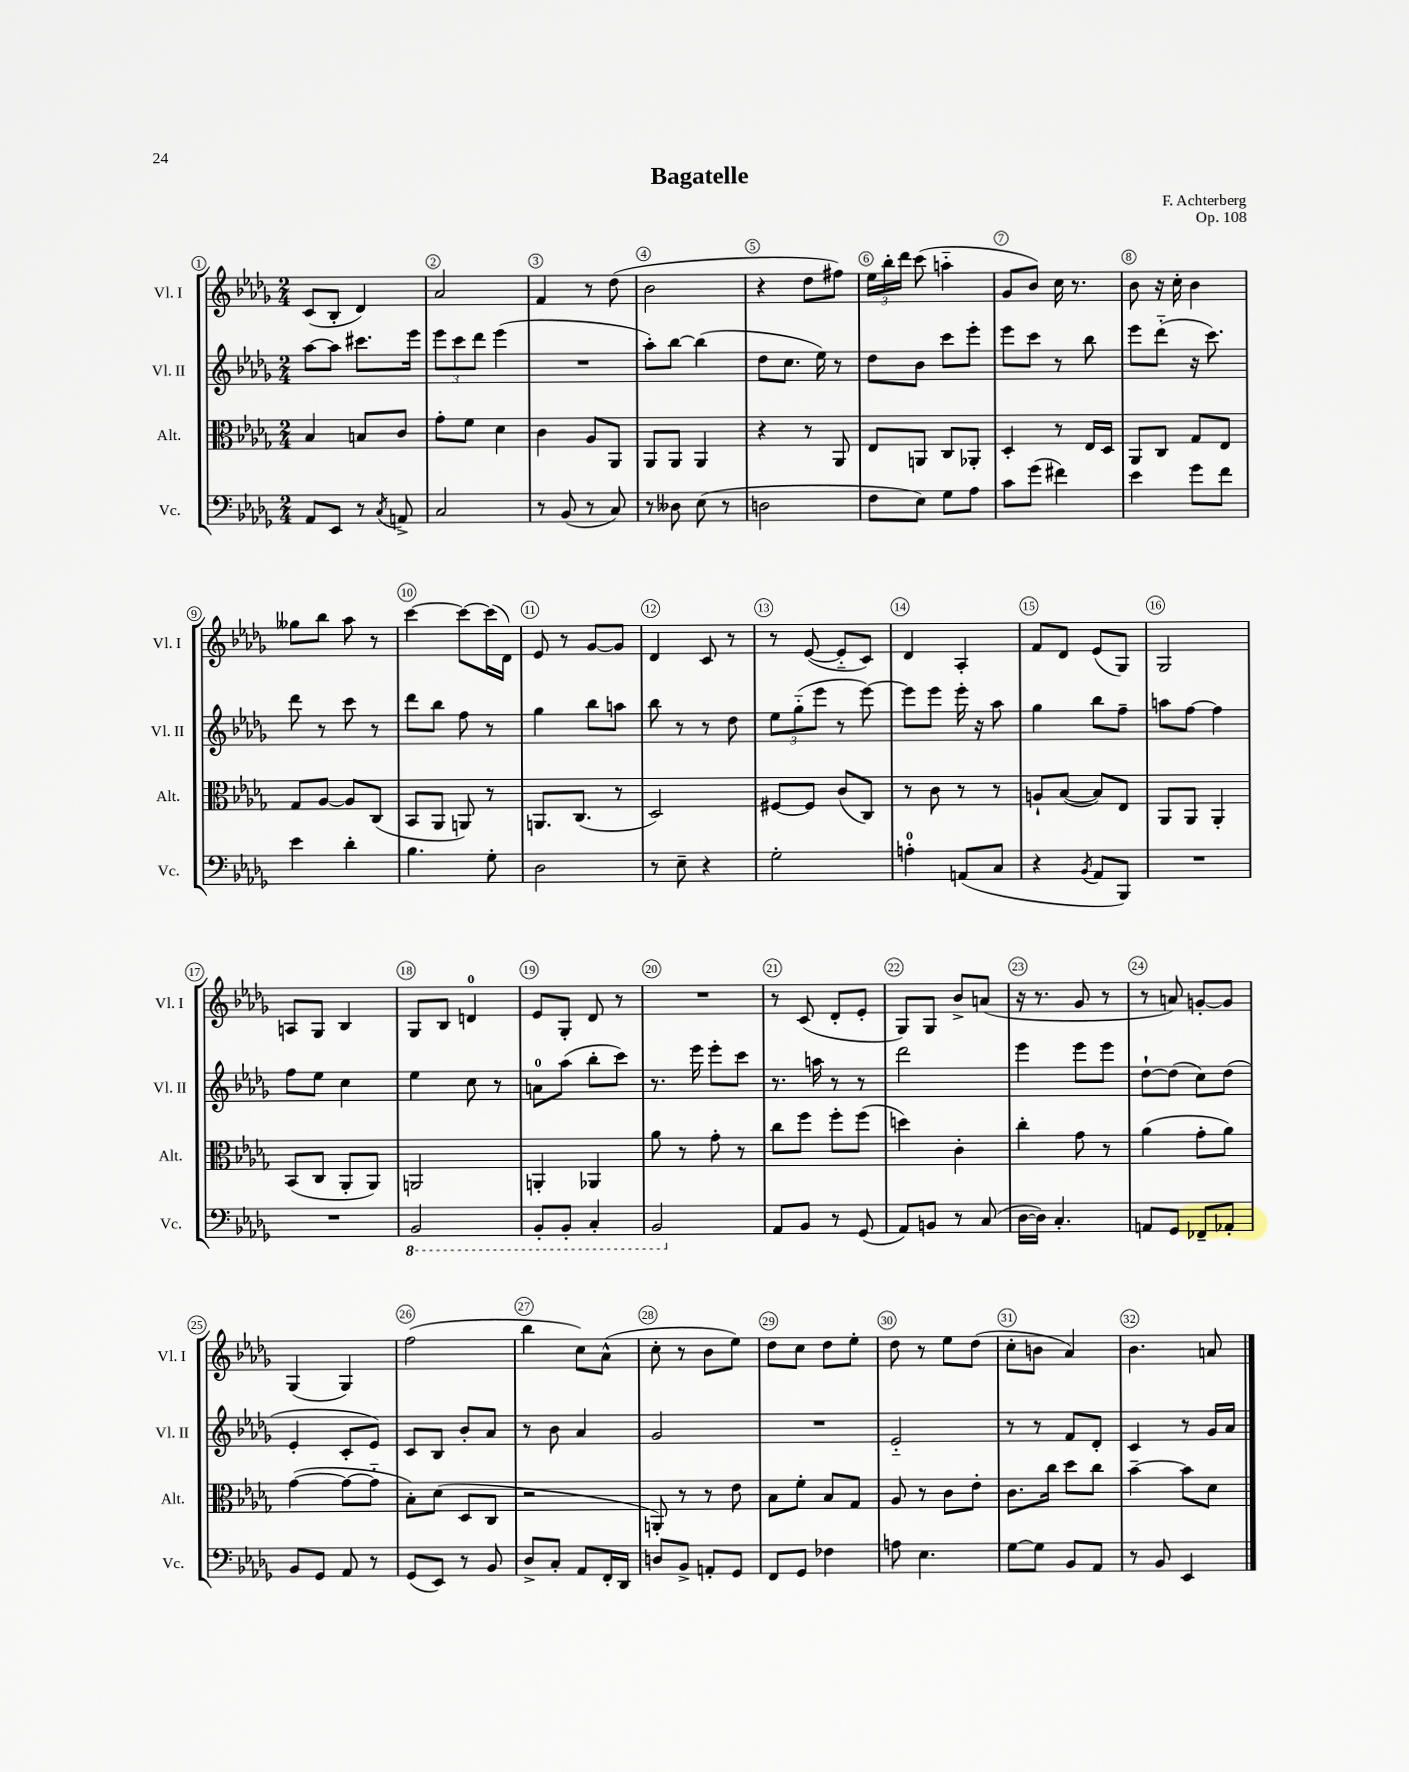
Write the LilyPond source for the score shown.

\header { title = "Bagatelle" composer = "F. Achterberg" opus = "Op. 108" }
<<
\new StaffGroup <<
\new Staff = "s0" \with { instrumentName = "Vl. I" shortInstrumentName = "Vl. I" } {
    \clef treble \key des \major \numericTimeSignature \time 2/4
    \autoBeamOff c'8[( bes8]-. des'4) |
    aes'2 |
    f'4 r8 des''8( |
    bes'2 |
    r4 des''8[ fis''8]) |
    \tuplet 3/2 { ees''16[ bes''16-. des'''16] } c'''8( a''4-_ |
    ges'8[ bes'8]) c''16 r8. |
    bes'8 r16 c''16-. bes'4 |
    geses''8[ bes''8] aes''8 r8 |
    c'''4~ c'''8[~ c'''16( des'16]) |
    ees'8 r8 ges'8[~ ges'8] |
    des'4 c'8 r8 |
    r8 ees'8~( ees'8[-_ c'8]) |
    des'4 aes4-. |
    f'8[ des'8] ees'8[( ges8]) |
    ges2 |
    a8[ ges8] bes4 |
    ges8[ bes8] d'4-0 |
    ees'8[ ges8]-. des'8 r8 |
    R2 |
    r8 c'8( des'8[-. ees'8]-. |
    ges8[) ges8] bes'8[-> a'8]( |
    r16 r8. ges'8 r8 |
    r8 a'8) g'8[~-. g'8] |
    ges4( ges4) |
    f''2( |
    bes''4 c''8[) aes'8]-^( |
    c''8-. r8 bes'8[ ees''8]) |
    des''8[ c''8] des''8[ ees''8]-. |
    des''8 r8 ees''8[ des''8]( |
    c''8[-. b'8] aes'4) |
    bes'4. a'8 \bar "|." |
}
\new Staff = "s1" \with { instrumentName = "Vl. II" shortInstrumentName = "Vl. II" } {
    \clef treble \key des \major \numericTimeSignature \time 2/4
    \autoBeamOff aes''8[~ aes''8] cis'''8.[ ees'''16] |
    \tuplet 3/2 { ees'''8[ c'''8 des'''8] } ees'''4( |
    R2 |
    aes''8[-.) bes''8]~ bes''4( |
    des''8[ c''8.] ees''16) r8 |
    des''8[ bes'8] c'''8[ ees'''8]-. |
    ees'''8[ c'''8] r8 bes''8 |
    ees'''8[ des'''8]-_( r16 c'''8.) |
    des'''8 r8 c'''8 r8 |
    des'''8[ bes''8] f''8 r8 |
    ges''4 bes''8[ a''8] |
    bes''8 r8 r8 des''8 |
    \tuplet 3/2 { ees''8[ ges''8-_( ees'''8] } r8 ees'''8~) |
    ees'''8[ ees'''8] ees'''16-. r16 aes''8 |
    ges''4 bes''8[ f''8]-- |
    a''8[ f''8]~ f''4 |
    f''8[ ees''8] c''4 |
    ees''4 c''8 r8 |
    a'8[-0 aes''8]( bes''8[-. c'''8]) |
    r8. ees'''16 ees'''8[-. c'''8] |
    r8. a''16 r8 r8 |
    des'''2 |
    ees'''4 ees'''8[ ees'''8] |
    des''8[~-! des''8]( c''8[) des''8]( |
    ees'4-. c'8[-. ees'8]) |
    c'8[ bes8] bes'8[-. aes'8] |
    r8 bes'8 aes'4 |
    ges'2 |
    R2 |
    ees'2-_ |
    r8 r8 f'8[ des'8]-. |
    c'4 r8 ges'16[ aes'16] \bar "|." |
}
\new Staff = "s2" \with { instrumentName = "Alt." shortInstrumentName = "Alt." } {
    \clef alto \key des \major \numericTimeSignature \time 2/4
    \autoBeamOff bes4 b8[ c'8] |
    ges'8[-. f'8] des'4 |
    c'4 aes8[ aes,8] |
    aes,8[ aes,8] aes,4 |
    r4 r8 aes,8 |
    ees8[ a,8] c8[ aes,8]-. |
    des4-. r8 ees16[ des16] |
    aes,8[ c8] ges8[ ees8] |
    ges8[ aes8]~ aes8[ c8]( |
    bes,8[ aes,8] a,8) r8 |
    a,8.[ c8.]( r8 |
    des2) |
    fis8[~ fis8] c'8[( c8]) |
    r8 c'8 r8 r8 |
    a8[-! bes8]~( bes8[) ees8] |
    aes,8[ aes,8] aes,4-. |
    bes,8[( c8] aes,8[-. aes,8]) |
    a,2 |
    a,4-. aes,4 |
    aes'8 r8 ges'8-. r8 |
    c''8[ f''8] f''8[-. f''8]( |
    d''4) c'4-. |
    c''4-. ges'8 r8 |
    aes'4( ges'8[-. aes'8]) |
    ges'4~( ges'8[~ ges'8]-_ |
    bes8[-.) des'8]( des8[ c8] |
    r2 |
    a,8-.) r8 r8 ees'8 |
    bes8[ f'8]-. bes8[ ges8] |
    aes8 r8 c'8[ ees'8]-. |
    c'8.[ c''16] des''8[ c''8] |
    bes'4~-- bes'8[ des'8] \bar "|." |
}
\new Staff = "s3" \with { instrumentName = "Vc." shortInstrumentName = "Vc." } {
    \clef bass \key des \major \numericTimeSignature \time 2/4
    \autoBeamOff aes,8[ ees,8] r8 \acciaccatura { c8 } a,8-> |
    c2 |
    r8 bes,8( r8 c8) |
    r8 deses8 ees8( r8 |
    d2 |
    f8[ ees8]) ges8[ aes8] |
    c'8[ ges'8]( fis'4) |
    ees'4 ges'8[ f'8] |
    ees'4 des'4-. |
    bes4. ges8-. |
    des2 |
    r8 ees8-- r4 |
    ges2-. |
    a4-0-. a,8[( c8] |
    r4 \acciaccatura { bes,8 } aes,8[ bes,,8]) |
    R2 |
    R2 |
    \ottava #-1 bes,,2 |
    bes,,8[-. bes,,8]-. c,4-. |
    bes,,2 \ottava #0 |
    aes,8[ bes,8] r8 ges,8( |
    aes,8[) b,8] r8 c8( |
    des16[~ des16]) c4.-. |
    a,8[ ges,8] fes,8[-- aes,8]-. |
    bes,8[ ges,8] aes,8 r8 |
    ges,8[( ees,8]) r8 bes,8 |
    des8[-> c8]-. aes,8[ f,16-. des,16] |
    d8[ bes,8]-> a,8[-. ges,8] |
    f,8[ ges,8] fes4 |
    a8 ees4. |
    ges8[~ ges8] bes,8[ aes,8] |
    r8 bes,8 ees,4 \bar "|." |
}
>>
>>
\layout { \context { \Score \override BarNumber.break-visibility = ##(#f #t #t) barNumberVisibility = #all-bar-numbers-visible \override BarNumber.stencil = #(make-stencil-circler 0.1 0.3 ly:text-interface::print) } }
